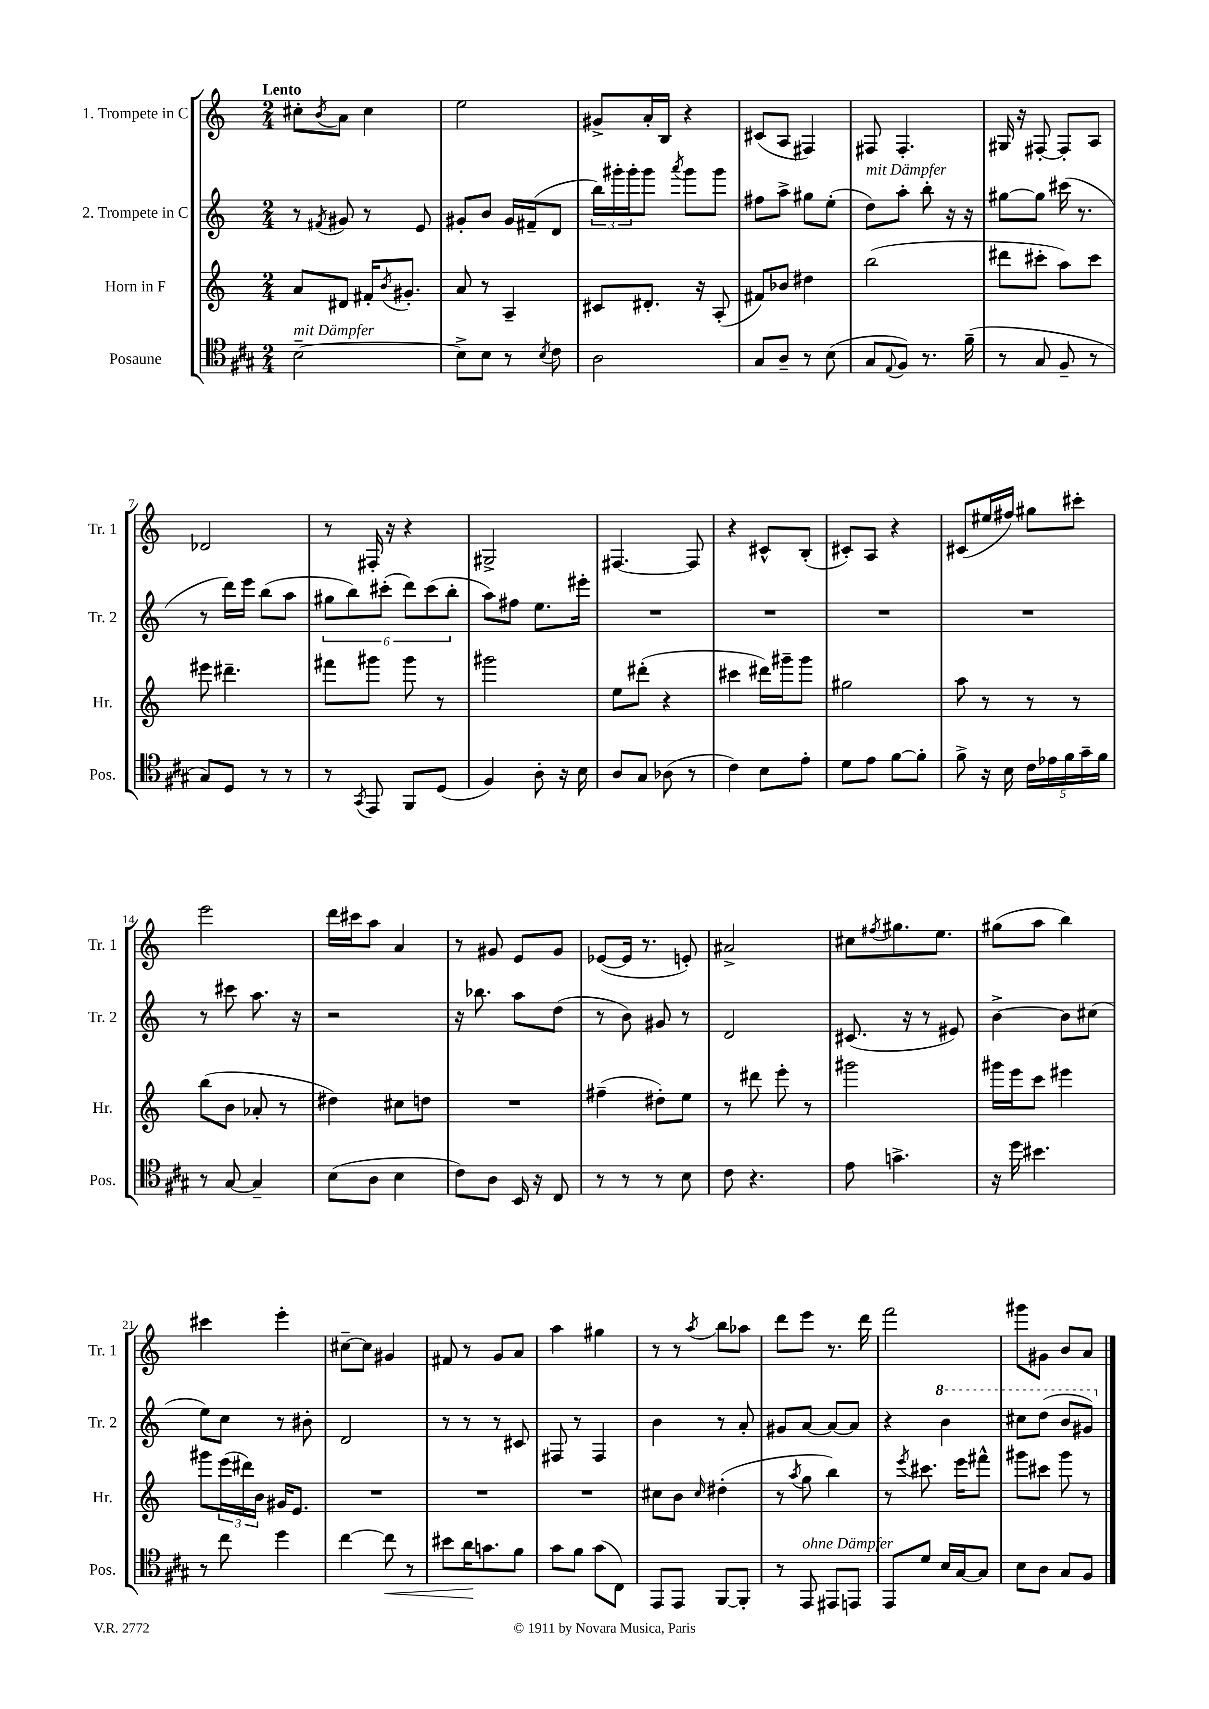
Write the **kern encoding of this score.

**kern	**kern	**kern	**kern
*staff4	*staff3	*staff2	*staff1
*clefC4	*clefG2	*clefG2	*clefG2
*k[f#c#g#]	*k[]	*k[]	*k[]
*M2/4	*M2/4	*M2/4	*M2/4
[2B~	8a	8r	8cc#'
.	.	8qf#	8qb
.	8d#	8g#	8a
.	16f#'	8r	4cc#
.	8qb	.	.
.	8.g#'	.	.
.	.	8e	.
=	=	=	=
8B^]	8a	8g#'	2ee
8B	8r	8b	.
8r	4A~	16g#	.
.	.	(16f#~	.
8qB	.	.	.
8c#	.	8d	.
=	=	=	=
2A	8c#	24bb)	8g#^
.	.	24ggg#'	.
.	.	24ggg#'	.
.	8.d#'	8ggg#	16a'
.	.	.	16B
.	.	8qaaa	.
.	.	8ggg#	4r
.	16r	.	.
.	(8A'	8ggg#	.
=	=	=	=
8G#	8f#)	8ff#	(8c#
8A~	8b-	8aa^	8A
8r	4dd#	8gg#	4F#)
(8B	.	(8ee'	.
=	=	=	=
8G#	(2bb	8dd)	8F#
8qqE	.	.	.
8F#)	.	8aa'	4.F#'
8.r	.	8bb'	.
.	.	16r	.
(16f#~	.	16r	.
=	=	=	=
8r	8ddd#	[8gg#	16G#
.	.	.	16r
8G#	8ccc#'	8gg#]	[8F#'
8F#~	8aa)	(16ccc#	8F#']
.	.	8.r	.
8r	8ccc#	.	8A
=	=	=	=
8G#)	8eee#	8r	2d-
8D	4.ddd#~	16ddd)	.
.	.	16eee	.
8r	.	(8bb	.
8r	.	8aa	.
=	=	=	=
8r	8fff#	12gg#	8r
.	.	12bb)	.
8qGG#	.	.	.
8EE	8ggg#	.	16F#'
.	.	(12ccc#'	.
.	.	.	16r
8FF#	8ggg#	12ddd)	4r
.	.	(12ccc#	.
(8D	8r	.	.
.	.	12bb'	.
=	=	=	=
4F#)	2ggg#	8aa)	2G#^
.	.	8ff#	.
8A'	.	8.ee	.
16r	.	.	.
16B	.	16eee#'	.
=	=	=	=
8A	8ee	2r	[4.F#
8G#	(8ddd#'	.	.
(8A-	4r	.	.
8r	.	.	8F#]
=	=	=	=
4c#)	4ccc#	2r	4r
8B	16ddd#)	.	8c#^^
.	16ggg#~	.	.
8e'	8ggg#	.	(8B'
=	=	=	=
8d	2gg#	2r	8c#')
8e	.	.	8A
[8f#	.	.	4r
8f#']	.	.	.
=	=	=	=
8f#^	8aa	2r	(8c#
16r	8r	.	16ee#
16B	.	.	16ff#)
20c#	8r	.	8gg#
20e-	.	.	.
20f#	.	.	.
.	8r	.	8ccc#'
20g#~	.	.	.
20f#	.	.	.
=	=	=	=
8r	(8bb	8r	2eee
[8G#	8b	8ccc#	.
4G#~]	8a-'	8.aa	.
.	8r	.	.
.	.	16r	.
=	=	=	=
(8B	4dd#)	2r	16ddd
.	.	.	16ccc#
8A	.	.	8aa
4B	8cc#	.	4a
.	8dd	.	.
=	=	=	=
8c#)	2r	16r	8r
.	.	8.bb-	.
8A	.	.	8g#
16BB	.	8aa	8e
16r	.	.	.
8C#	.	(8dd	8g#
=	=	=	=
8r	(4ff#~	8r	([8e-
8r	.	8b)	16e-]
.	.	.	8.r
8r	8dd#')	8g#	.
8B	8ee	8r	8e')
=	=	=	=
8c#	8r	2d	2a#^
4.r	8ddd#	.	.
.	8eee'	.	.
.	8r	.	.
=	=	=	=
8e	2ggg#	(8.c#	8cc#
.	.	.	8qff#
4.g^	.	.	8.gg#
.	.	16r	.
.	.	8r	.
.	.	.	8.ee
.	.	8e#)	.
=	=	=	=
16r	16ggg#	[4b^	(8gg#
16dd	16eee	.	.
4.b#	8ccc	.	8aa
.	4eee#	8b]	4bb)
.	.	(8cc#	.
=	=	=	=
8r	8ggg#	8ee)	4ccc#
8cc#	(24eee	8cc	.
.	24ddd#)	.	.
.	24b	.	.
4dd	16g#	8r	4eee'
.	8.e	.	.
.	.	8b#'	.
=	=	=	=
[4cc#	2r	2d	[8cc#~
.	.	.	8cc#]
8cc#]	.	.	4g#
8r	.	.	.
=	=	=	=
8b#	2r	8r	8f#
16a	.	8r	8r
8.g	.	.	.
.	.	8r	8g
8f#	.	8c#	8a
=	=	=	=
8g#	2r	8F#	4aa
8f#	.	8r	.
(8g#	.	4F#	4gg#
8C#)	.	.	.
=	=	=	=
8EE	8cc#	4b	8r
8EE	8b	.	8r
.	16qqcc#	.	8qaa
[8FF#	(4dd#'	8r	8bb
8FF#']	.	8a'	8aa-
=	=	=	=
8r	8r	8g#	8ddd
.	8qaa	.	.
8EE	8gg	[8a	8eee
8EE#	4bb)	8a_	8.r
8EE	.	8a]	.
.	.	.	16ddd
=	=	=	=
8EE	8r	4r	2fff
.	8qeee	.	.
8d	8.ccc#	.	.
16B	.	4bb	.
[16G#	16eee	.	.
8G#]	8fff#^^	.	.
=	=	=	=
8B	8ggg#	8ccc#	8ggg#
8A	8ccc#	(8ddd	8g#
8G#	8ggg#	8bb	8b
8F#	8r	8gg#)	8a
==	==	==	==
*-	*-	*-	*-
